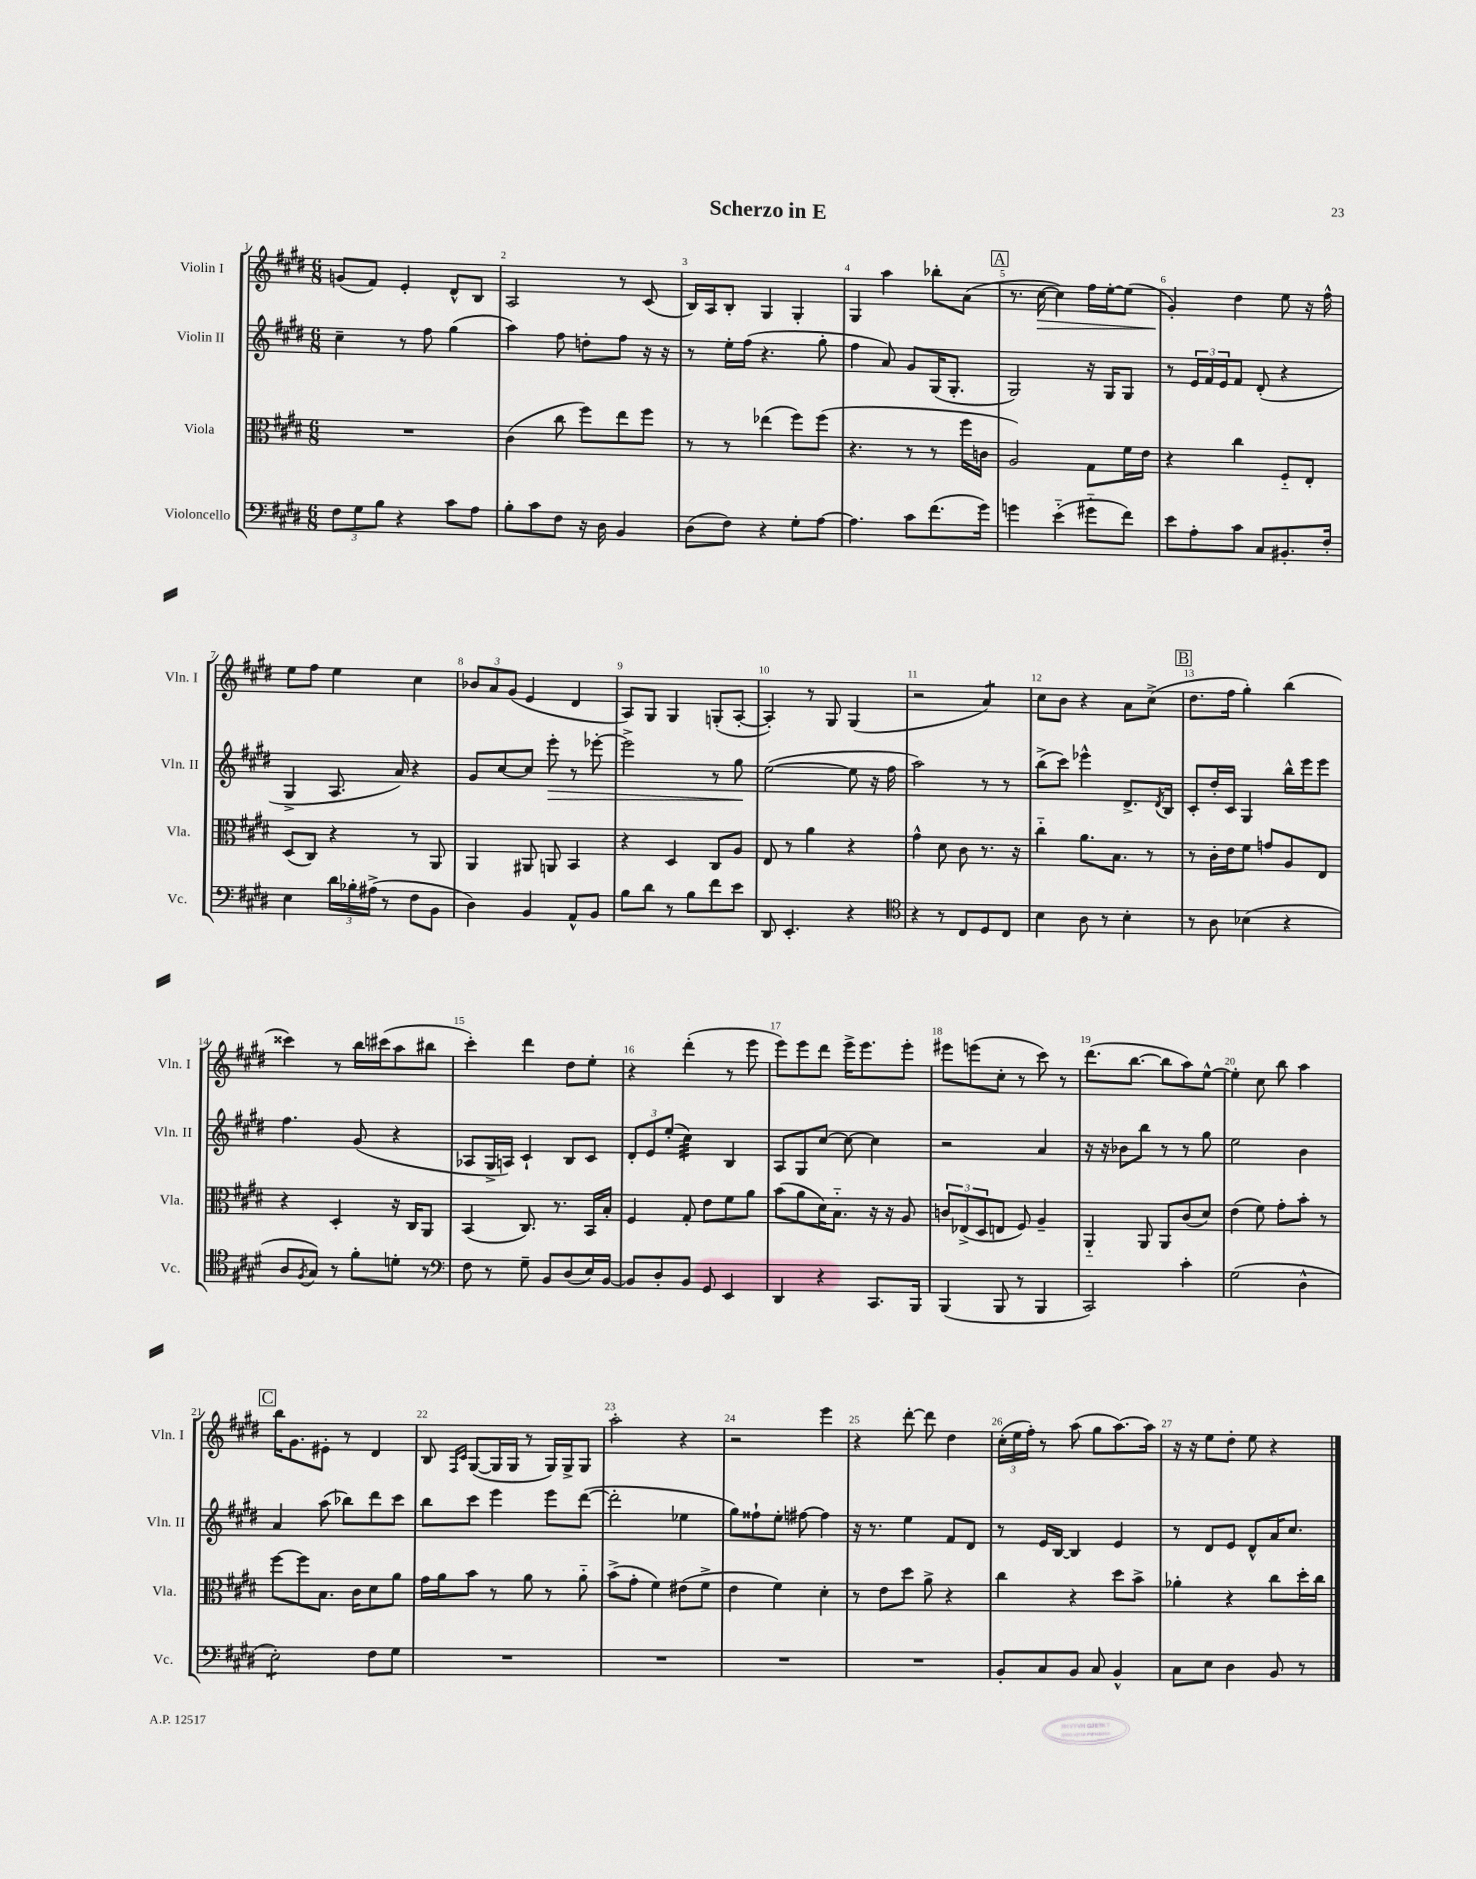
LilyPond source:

\header { title = "Scherzo in E" }
<<
\new StaffGroup <<
\new Staff = "s0" \with { instrumentName = "Violin I" shortInstrumentName = "Vln. I" } {
    \clef treble \key e \major \numericTimeSignature \time 6/8
    g'8( fis'8) e'4-. dis'8-^ b8 |
    a2 r8 cis'8( |
    b16) a16 b8-. gis4 gis4-. |
    gis4 a''4 bes''8-. a'8( |
    \mark \markup { \box "A" } r8. cis''16~\> cis''4) fis''16 e''16~-. e''8( |
    gis'4-.\!) dis''4 e''8 r16 fis''16-^ |
    e''8 fis''8 e''4 cis''4 |
    \tuplet 3/2 { bes'8 a'8 gis'8( } e'4 dis'4 |
    a8) gis8 gis4 g8-.( a8~-. |
    a4-.) r8 gis8 gis4( |
    r2 a'4:8) |
    cis''8 b'8 r4 a'8 cis''8->( |
    \mark \markup { \box "B" } dis''8. fis''16 gis''4-.) b''4( |
    cisis'''4) r8 b''16 cis'''16( a''8 bis''8 |
    cis'''4-.) dis'''4 dis''8 e''8-. |
    r4 dis'''4-.( r8 e'''8 |
    e'''8) e'''8 dis'''8 e'''16-> e'''8. e'''8-. |
    eis'''8 e'''8( cis''8-. r8 cis'''8) r8 |
    dis'''8.( b''8.~ b''8 a''8) e''8~-^ |
    e''4-. cis''8 b''8 a''4 |
    \mark \markup { \box "C" } b''16 gis'8. eis'8-. r8 dis'4 |
    b8 \grace { fis16 cis'16 } gis8~( gis16 gis16 r8 gis16) gis16-> gis8 |
    a''2-. r4 |
    r2 e'''4 |
    r4 dis'''8~-. dis'''8 dis''4 |
    \tuplet 3/2 { cis''16-.( e''16 fis''16-.) } r8 a''8( gis''8 a''8.~) a''16 |
    r16 r16 e''8 dis''8-. e''8 r4 \bar "|." |
}
\new Staff = "s1" \with { instrumentName = "Violin II" shortInstrumentName = "Vln. II" } {
    \clef treble \key e \major \numericTimeSignature \time 6/8
    cis''4-- r8 fis''8 gis''4( |
    a''4) fis''8 d''8-. fis''8 r16 r16 |
    r8 e''16-. fis''16( r4. gis''8-. |
    fis''4 a'8) gis'8 gis16( gis8.-. |
    \mark \markup { \box "A" } gis2) r16 gis16 gis8 |
    r8 \tuplet 3/2 { e'16 fis'16 e'16 } fis'8 dis'8-.( r4 |
    gis4-> a8. a'16) r4 |
    gis'8 cis''8~ cis''8 e'''8-.\> r8 ees'''8~-. |
    ees'''2-> r8 gis''8\! |
    e''2~( e''8 r16 fis''16 |
    a''2) r8 r8 |
    b''8->( cis'''8) ees'''4-^ dis'8.-> \acciaccatura { dis'8 } b16 |
    \mark \markup { \box "B" } cis'8-. dis''16-. cis'16 gis4 b''16-^ e'''16 e'''8 |
    fis''4. gis'8( r4 |
    aes8 gis16-> a16) cis'4-! b8 cis'8 |
    \tuplet 3/2 { dis'8-. e'8 e''8-.( } cis''4:32) b4 |
    a8 gis8 cis''8~ cis''8~ cis''4 |
    r2 a'4 |
    r16 r16 bes'8 b''8 r8 r8 gis''8 |
    e''2 b'4 |
    \mark \markup { \box "C" } a'4 a''8( bes''8) dis'''8 cis'''8 |
    b''8 cis'''8 e'''4 e'''8 dis'''8~( |
    dis'''2-. ees''4 |
    gis''8) fisis''8-! e''8-. fis''8~ fis''4 |
    r16 r8. e''4 fis'8 dis'8 |
    r8 e'16 b16~ b4 e'4 |
    r8 dis'8 e'8 dis'8-^ a'16 cis''8. \bar "|." |
}
\new Staff = "s2" \with { instrumentName = "Viola" shortInstrumentName = "Vla." } {
    \clef alto \key e \major \numericTimeSignature \time 6/8
    R2. |
    cis'4( cis''8 fis''8) e''8 fis''8 |
    r8 r8 ees''4( fis''8) fis''8( |
    r4. r8 r8 fis''16 c'16 |
    \mark \markup { \box "A" } a2) gis8 fis'16 e'16 |
    r4 cis''4 fis8-_ e8-. |
    dis8( cis8) r4 r8 a,8 |
    a,4 ais,8 a,8 b,4 |
    r4 dis4 cis8 a8 |
    e8 r8 a'4 r4 |
    gis'4-^ dis'8 cis'8 r8. r16 |
    cis''4-_ a'8. b8. r8 |
    \mark \markup { \box "B" } r8 cis'16-. e'16 fis'8 g'8 a8 e8 |
    r4 dis4-. r16 cis16 a,8 |
    b,4( cis8.) r8. b,16 b16-. |
    fis4 gis8-. e'8 fis'8 a'8 |
    b'8( a'8 dis'16) b8.-_ r16 r16 a8 |
    \tuplet 3/2 { c'8 ees8->( dis8 } e8 fis8) a4-- |
    a,4-_ a,8 a,8 cis'8( dis'8) |
    e'4( fis'8) gis'8-. b'8-. r8 |
    \mark \markup { \box "C" } fis''8~ fis''8 b8. cis'16 dis'8 a'8 |
    gis'16 a'16 b'8 r8 a'8 r8 a'8-_ |
    b'8->( gis'8-. fis'4) eis'8( fis'8-> |
    e'4 fis'4) dis'4-. |
    r8 e'8 dis''8 a'8-> r4 |
    cis''4 r4 dis''8 b'8-> |
    aes'4-. r4 cis''8 dis''16-. cis''16 \bar "|." |
}
\new Staff = "s3" \with { instrumentName = "Violoncello" shortInstrumentName = "Vc." } {
    \clef bass \key e \major \numericTimeSignature \time 6/8
    \tuplet 3/2 { fis8 gis8 b8 } r4 cis'8 a8 |
    b8-. cis'8 fis8 r16 dis16 b,4 |
    dis8( fis8) r4 gis8-. a8~ |
    a4. cis'8 fis'8.( gis'16) |
    \mark \markup { \box "A" } g'4 e'4-_( gis'8-_ fis'8) |
    e'8 a8-. cis'8 cis8 bis,8.-. fis16-. |
    e4 \tuplet 3/2 { dis'16 bes16-. ais16->( } r8 fis8 b,8 |
    dis4) b,4 a,8-^ b,8 |
    b8 dis'8 r8 b8 fis'8 e'8 |
    dis,8 e,4.-. r4 |
    \clef tenor r4 r8 cis8 dis8 cis8 |
    b4 a8 r8 b4-. |
    \mark \markup { \box "B" } r8 a8 bes4( r4 |
    a8 \acciaccatura { fis8 } gis8) r8 fis'8-. d'8-. r8 |
    \clef bass fis8 r8 gis8-- b,8 dis8( e16) b,16~ |
    b,8 dis8-. b,8 gis,8 e,4 |
    dis,4 r4 cis,8. b,,16 |
    b,,4( b,,8 r8 b,,4 |
    cis,2) cis'4-. |
    gis2( dis4-^ |
    \mark \markup { \box "C" } e2:8-.) fis8 gis8 |
    R2. |
    R2. |
    R2. |
    R2. |
    b,8-. cis8 b,8 cis8 b,4-^ |
    cis8 e8 dis4 b,8 r8 \bar "|." |
}
>>
>>
\layout { \context { \Score \override BarNumber.break-visibility = ##(#f #t #t) barNumberVisibility = #all-bar-numbers-visible } }
